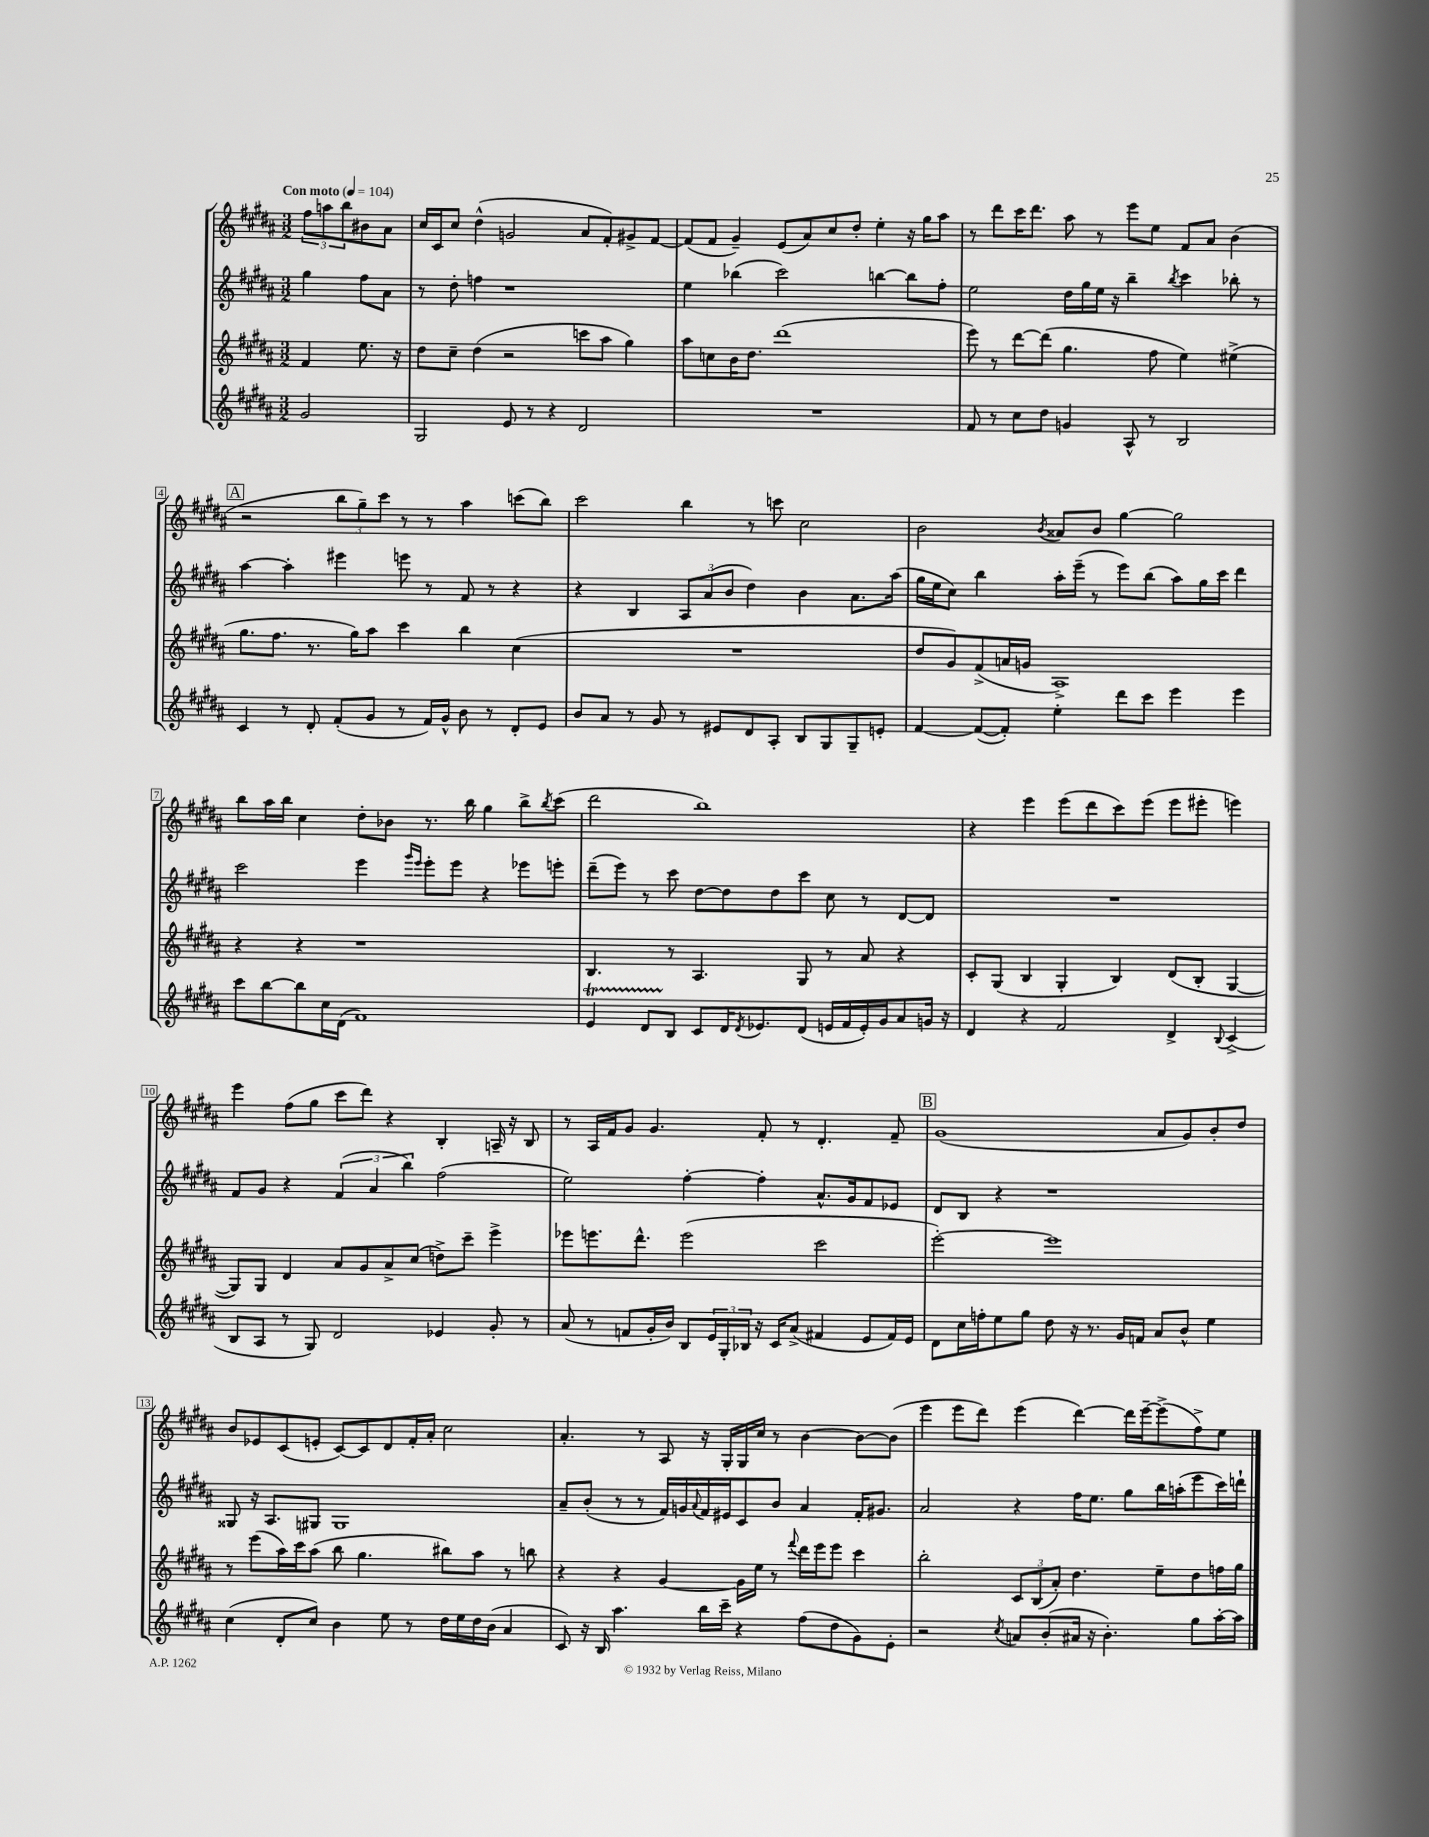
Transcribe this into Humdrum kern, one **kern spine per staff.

**kern	**kern	**kern	**kern
*staff4	*staff3	*staff2	*staff1
*clefG2	*clefG2	*clefG2	*clefG2
*k[f#c#g#d#a#]	*k[f#c#g#d#a#]	*k[f#c#g#d#a#]	*k[f#c#g#d#a#]
*M3/2	*M3/2	*M3/2	*M3/2
*MM104	*MM104	*MM104	*MM104
2g#/	4f#/	4gg#\	12ff#\L
.	.	.	12aa\
.	.	.	12bb\
.	8.ee\	8ff#\L	8b#\
.	.	8a#\J	8a#\J
.	16r	.	.
=	=	=	=
2G#/	8dd#\L	8r	16cc#/LL
.	.	.	16c#/J
.	8cc#~\J	8dd#'\	8cc#/J
.	(4dd#\	4ff\	(4dd#^^\
8e/	2r	1r	2g/
8r	.	.	.
4r	.	.	.
2d#/	8ccc\L	.	8a#/L
.	8aa#\J	.	8f#'/)
.	4gg#\)	.	8g#^/
.	.	.	[8f#/J
=	=	=	=
1.r	8aa#\L	4ee\	(8f#/]L
.	8cc\	.	8f#/J
.	16b\K	(4bb-\	4g#~/)
.	8.dd#\J	.	.
.	(1ddd#	2ccc#\)	(8e/L
.	.	.	8a#/)
.	.	.	8cc#/
.	.	.	8dd#'/J
.	.	[4bb\	4ee'\
.	.	8bb\]L	16r
.	.	.	16gg#\LK
.	.	8ff#'\J	8aa#\J
=	=	=	=
8f#/	8eee\)	2ee\	8r
8r	8r	.	8ddd#\L
8cc#\L	[8ddd#\L	.	16ccc#\K
.	.	.	8.ddd#\J
8dd#\J	(8ddd#\]J	.	.
4g/	4.gg#\	16dd#\LL	8aa#\
.	.	16gg#\	.
.	.	16ee\JJ	8r
.	.	16r	.
8A#^^/	.	4bb~\	8eee\L
8r	8ff#\	.	8ee\J
.	.	8qbb/	.
2B/	4ee\)	4ccc#\	8f#/L
.	.	.	8a#/J
.	(4ee#^\	8bb-'\	(4b\
.	.	8r	.
=	=	=	=
4c#/	8.gg#\L	[4aa#\	2r
.	8.ff#\J	.	.
8r	.	4aa#'\]	.
8d#'/	8.r	.	.
(8f#'/L	.	4eee#\	12bb\L
.	16gg#\LK)	.	.
.	.	.	12gg#~\)
8g#/J	8aa#\J	.	.
.	.	.	12ccc#\J
8r	4ccc#\	8eee\	8r
16f#/LL)	.	8r	8r
16g#^^/JJ	.	.	.
8b\	4bb\	8f#/	4aa#\
8r	.	8r	.
8d#'/L	(4cc#\	4r	(8ccc\L
8e/J	.	.	8bb\J)
=	=	=	=
8b/L	1.r	4r	2ccc#\
8a#/J	.	.	.
8r	.	4B/	.
8g#/	.	.	.
8r	.	12A#/L	4bb\
.	.	(12a#/	.
8e#/L	.	.	.
.	.	12b/J	.
8d#/	.	4dd#\)	8r
8A#'/J	.	.	8ccc\
8B/L	.	4b\	2cc#\
8G#/	.	.	.
8G#~/	.	8.a#\L	.
8e'/J	.	.	.
.	.	(16aa#\Jk	.
=	=	=	=
[4f#/	8dd#/L	16gg#\LL	2b\
.	.	16ee\J	.
.	8g#/)	8cc#\J)	.
(8f#/_L	(8f#^/	4bb\	.
8f#'/]J)	16a/L	.	.
.	16g/JJ	.	.
.	.	.	8qb/
4ee'\	1A#^)	16aa#'\LL	8a##/L
.	.	(16eee~\JJ	.
.	.	8r	8b/J
8ddd#\L	.	8eee\L)	[4gg#\
8ccc#\J	.	(8bb\J	.
4eee\	.	8aa#\L)	2gg#\]
.	.	16gg#\L	.
.	.	16ccc#\JJ	.
4eee\	.	4ddd#\	.
=	=	=	=
8ccc#\L	4r	2ccc#\	8bb\L
[8bb\	.	.	16aa#\L
.	.	.	16bb\JJ
8bb\]	4r	.	4cc#\
16cc#\L	.	.	.
(16d#\JJ	.	.	.
1f#)	1r	4eee\	8dd#'\L
.	.	.	8b-\J
.	.	16qqggg#/LL	.
.	.	16qqeee/JJ	.
.	.	8eee'\L	8.r
.	.	8eee\J	.
.	.	.	16bb\
.	.	4r	4gg#\
.	.	8eee-\L	8bb^\L
.	.	.	8qbb/
.	.	8eee'\J	(8ccc#\J
=	=	=	=
4e/	4.B/	(8ddd#~\L	2ddd#\
.	.	8eee\J)	.
8d#/L	.	8r	.
8B/J	8r	8ccc#\	.
8c#/L	4.A#/	[8dd#\L	1bb)
16d#/K	.	8dd#\]	.
8qd#/	.	.	.
8.e-/	.	.	.
.	.	8dd#\	.
(8d#/J	8G#/	8ccc#\J	.
16e/LL	8r	8cc#\	.
16f#/	.	.	.
16e'/)	8a#/	8r	.
16g#/J	.	.	.
8a#/	4r	[8d#/L	.
16g/Jk	.	8d#/]J	.
16r	.	.	.
=	=	=	=
4d#/	8c#'/L	1.r	4r
.	(8G#/J	.	.
4r	4B/	.	4eee\
2f#/	4G#'/	.	(8eee\L
.	.	.	8ddd#\
.	4B/)	.	8ccc#\)
.	.	.	(8eee\J
4d#^/	(8d#/L	.	8eee\L
.	8B'/J	.	8eee#'\J
8qqB/	.	.	.
(4c#^/	[4G#/	.	4eee\)
=	=	=	=
8B/L	8G#/]L)	8f#/L	4eee\
8A#/J	8G#/J	8g#/J	.
8r	4d#/	4r	(8ff#\L
8G#/)	.	.	8gg#\J
2d#/	8a#/L	(6f#/	8ccc#\L
.	8g#/	.	8ddd#\J)
.	.	6a#/	.
.	8a#^/	.	4r
.	.	6bb\)	.
.	(8cc#/J	.	.
4e-/	8dd^\L)	(2ff#\	4B'/
.	8ccc#~\J	.	.
8g#'/	4eee^\	.	16A~/
.	.	.	16r
8r	.	.	8B/
=	=	=	=
(8a#/	8eee-\L	2ee\)	8r
8r	8.eee\	.	16A#/LL
.	.	.	16f#/J
8f/L	.	.	8g#/J
.	8.ddd#^^\J	.	.
16g#'/L	.	.	4.g#/
16b/JJ)	.	.	.
8B/L	(2eee\	[4ff#'\	.
24e/L	.	.	.
24G#'/	.	.	.
24B-/JJ	.	.	.
16r	.	4ff#'\]	8f#'/
16c#/LK	.	.	.
(8a#^/J	.	.	8r
4f#/	2ccc#\	8.a#^^/L	4.d#'/
.	.	16g#/k	.
8e/L	.	8f#/	.
16f#/L)	.	8e-/J	8f#~/
16e/JJ	.	.	.
=	=	=	=
8d#\L	[2eee'\)	8d#/L	(1g#
16cc#\L	.	8B/J	.
16ff'\J	.	.	.
8ee\	.	4r	.
8gg#\J	.	.	.
8dd#\	1eee]	1r	.
16r	.	.	.
8.r	.	.	.
16g#/LL	.	.	.
16f/JJ	.	.	.
8a#/L	.	.	8a#/L
8b^^/J	.	.	8g#/)
4ee\	.	.	8b'/
.	.	.	8dd#/J
=	=	=	=
(4cc#\	8r	8G##/	8b/L
.	(8eee\L	16r	8e-/
.	.	8.A#/L	.
8d#'/L	16aa#\L)	.	(8c#/
.	16ccc#\J	.	.
8cc#/J)	(8aa#\J	8G#/J	8e'/J
4b\	8bb\	1G#	[8c#/L)
.	4.gg#\	.	8c#/]
8ee\	.	.	8d#/
8r	.	.	16f#'/L
.	.	.	16a#'/JJ
16dd#\LL	8bb#\L)	.	2cc#\
16ee\	.	.	.
16dd#\	8aa#\J	.	.
(16b\JJ	.	.	.
4a#/	8r	.	.
.	8bb\	.	.
=	=	=	=
8c#/)	4r	8a#~/L	4.a#'/
16r	.	(8b'/J	.
16B/	.	.	.
4.aa#\	4r	8r	.
.	.	8r	8r
.	[4g#/	16f#/LL)	8A#/
.	.	16g/	.
.	.	8qqa#/	.
16bb\LL	.	16f#/	16r
16ccc#~\JJ	.	16e#/J	16G#'/LL
4r	16g#\]LL	8c#/	16G#/
.	16ee\JJ	.	16cc#/JJ
.	8r	8b/J	8r
.	8qqfff#/	.	.
(8ff#\L	16ddd#\LL	4a#/	[4b\
.	16eee\J	.	.
8dd#\	8eee\J	.	.
8g#\)	4ccc#\	16f#'/LK	8b\_L
.	.	8.g#/J	.
8e'\J	.	.	(8b\]J
=	=	=	=
2r	2bb'\	2a#/	4eee\
.	.	.	8eee\L
.	.	.	8ddd#\J)
8qcc#/	.	.	.
8a/L	12c#/L	4r	(4eee\
.	(12B/	.	.
(8b'/	.	.	.
.	12a#'/J)	.	.
16a#/Jk	4.dd#\	16ff#\LK	[4ddd#\)
16r	.	8.ee\J	.
4.b'\)	.	.	.
.	.	8gg#\L	16ddd#\]LL
.	.	.	[16eee~\J
.	8ee~\L	16bb\L	(8eee^\]
.	.	(16aa'\J	.
8gg#\L	8dd#\	8eee\	8ff#^\)
[16aa#'\L	16ff\L	16ccc#\L)	8ee\J
16aa#\]JJ	16gg#\JJ	16ddd`\JJ	.
==	==	==	==
*-	*-	*-	*-
